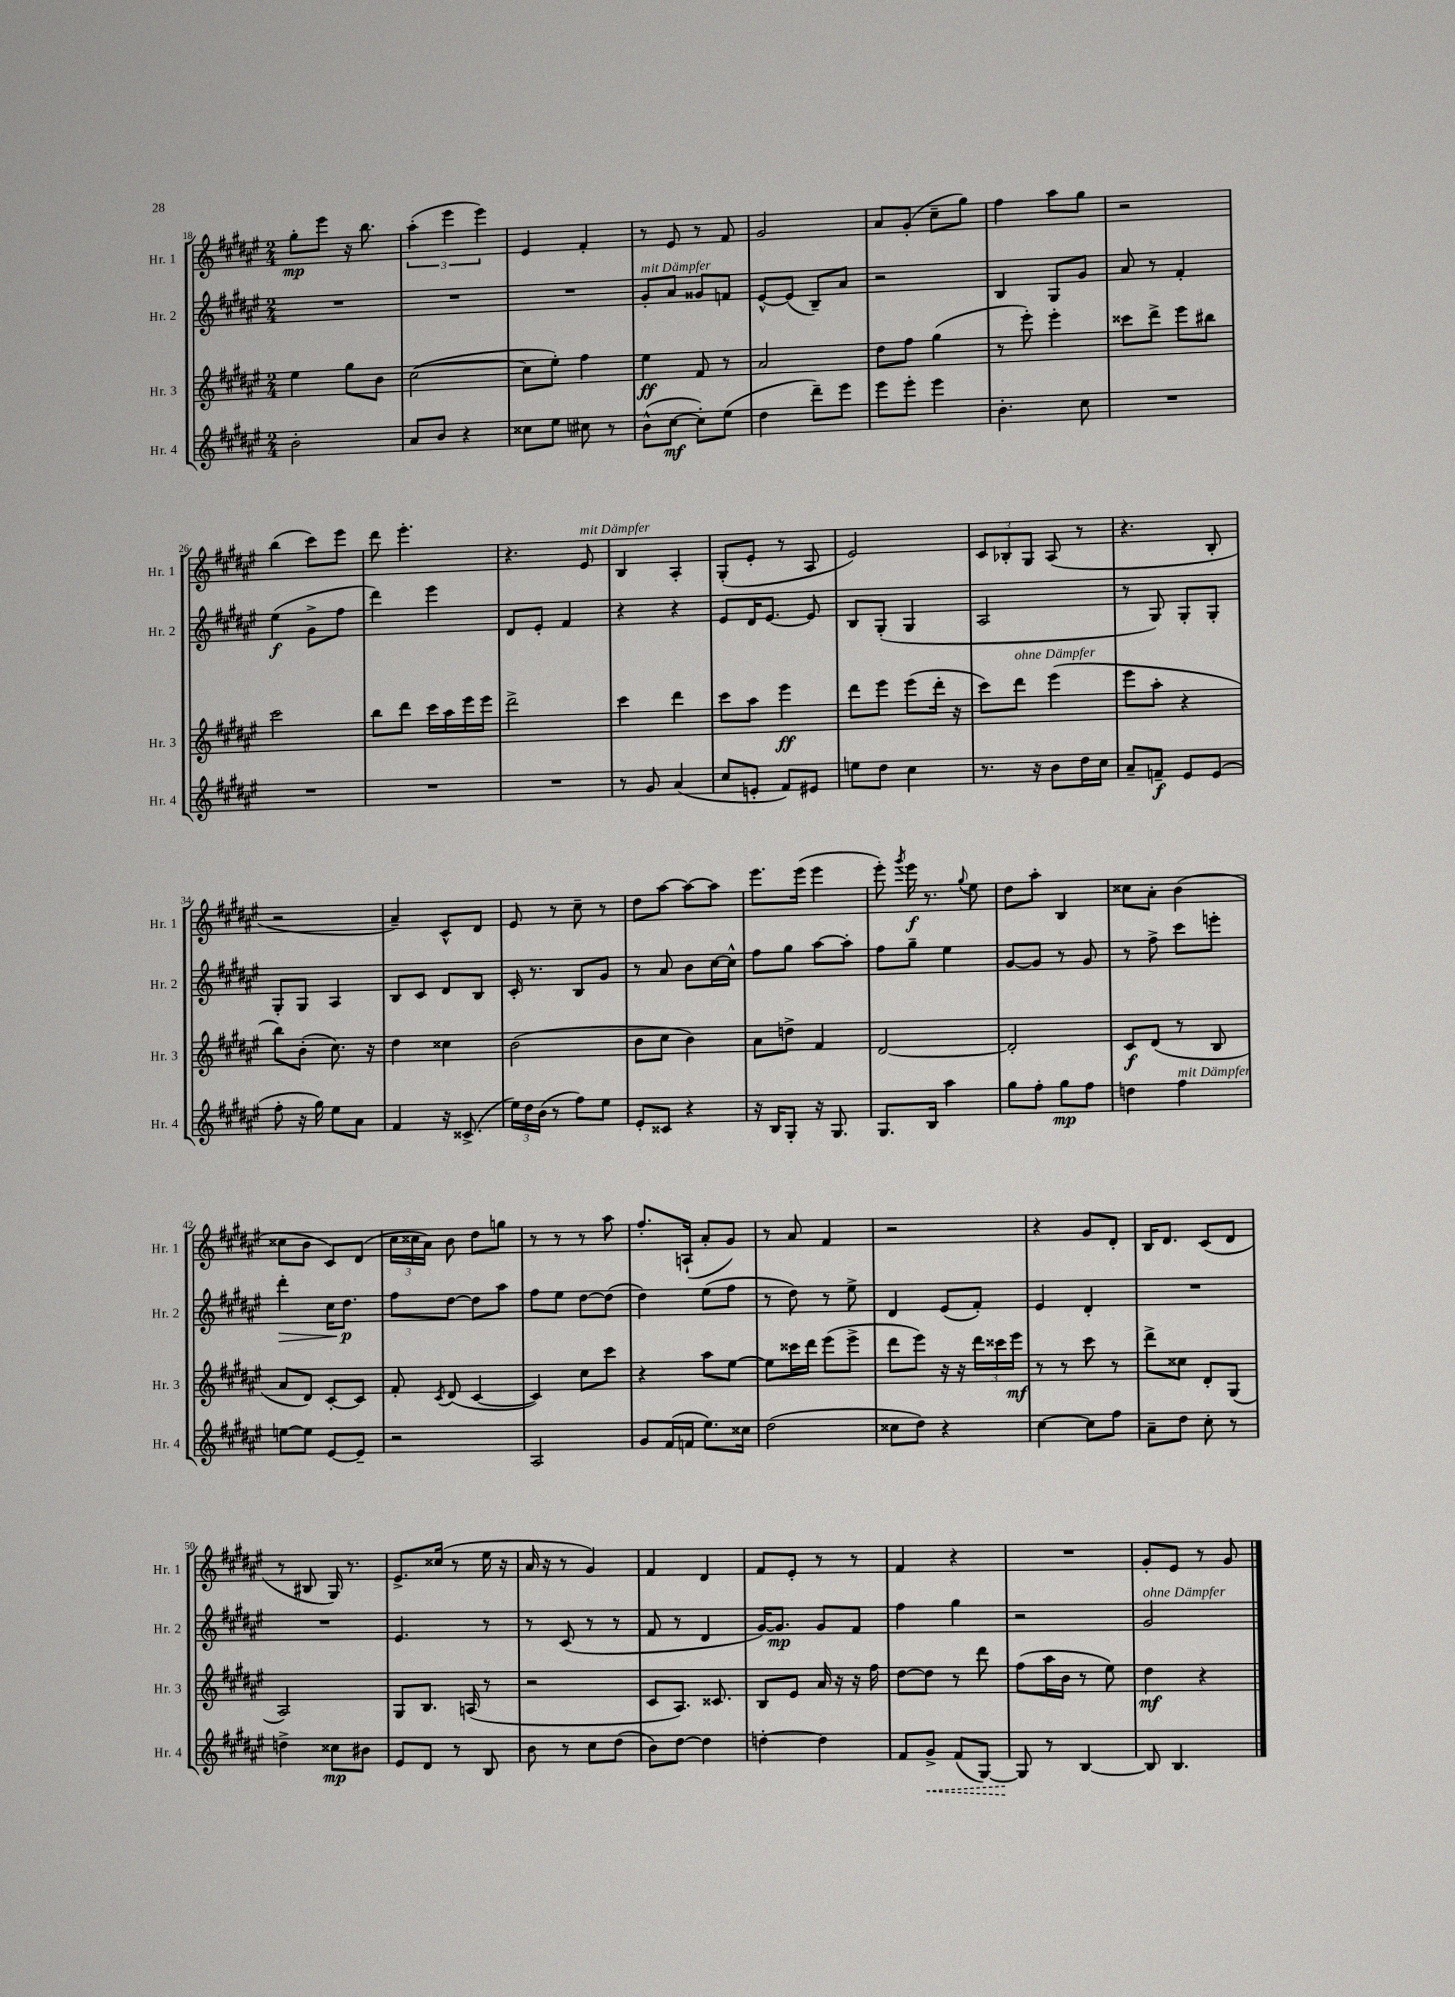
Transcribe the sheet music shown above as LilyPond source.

<<
\new StaffGroup <<
\new Staff = "s0" \with { instrumentName = "Hr. 1" shortInstrumentName = "Hr. 1" } {
    \clef treble \key fis \major \numericTimeSignature \time 2/4
    \autoBeamOff gis''8[-.\mp eis'''8] r16 b''8. |
    \tuplet 3/2 { ais''4-.( eis'''4 eis'''4) } |
    eis'4 fis'4-. |
    r8 eis'8 r8 fis'8 |
    gis'2 |
    ais'8[ gis'8]-.( cis''8[-- gis''8]) |
    fis''4 ais''8[ gis''8] |
    r2 |
    b''4( cis'''8[) eis'''8] |
    dis'''8 eis'''4.-. |
    r4. eis'8^\markup { \italic "mit Dämpfer" } |
    b4 ais4-. |
    gis8[-.( eis'8]-. r8 ais8 |
    eis'2) |
    \tuplet 3/2 { cis'8[ bes8-. gis8] } ais8( r8 |
    r4. b8-. |
    r2 |
    ais'4--) cis'8[-^ dis'8] |
    eis'8 r8 cis''8-- r8 |
    dis''8[ ais''8]~ ais''8[~ ais''8] |
    eis'''8.[ eis'''16]( eis'''4 |
    eis'''8-.) \acciaccatura { gis'''8 } eis'''16\f r8. \appoggiatura { gis''8 } eis''8 |
    dis''8[ ais''8]-. b4 |
    cisis''8[ ais'8]-. b'4( |
    cisis''8[ b'8] cis'8[) dis'8]( |
    \tuplet 3/2 { cis''16[ cisis''16 ais'16]) } b'8 dis''8[ g''8] |
    r8 r8 r8 ais''8 |
    fis''8.[-. a16]-!( ais'8[-. gis'8]) |
    r8 ais'8 fis'4 |
    r2 |
    r4 gis'8[ dis'8]-. |
    b16[ dis'8.] cis'8[( dis'8] |
    r8 bis8 gis16) r8. |
    eis'8.[-> cisis''16]( r8 eis''16 r16 |
    ais'16 r16 r8 gis'4) |
    fis'4 dis'4 |
    fis'8[ eis'8]-. r8 r8 |
    fis'4 r4 |
    R2 |
    gis'8[-. eis'8] r8 gis'8 \bar "|." |
}
\new Staff = "s1" \with { instrumentName = "Hr. 2" shortInstrumentName = "Hr. 2" } {
    \clef treble \key fis \major \numericTimeSignature \time 2/4
    \autoBeamOff R2 |
    R2 |
    R2 |
    gis'8[-.^\markup { \italic "mit Dämpfer" } ais'8] gisis'8[ f'8] |
    eis'8[~-^ eis'8]( b8[--) ais'8] |
    r2 |
    b4 gis8[ gis'8] |
    ais'8 r8 fis'4-. |
    eis''4\f( gis'8[-> fis''8] |
    dis'''4) eis'''4 |
    dis'8[ eis'8]-. fis'4 |
    r4 r4 |
    eis'8[ dis'16 eis'8.]~ eis'8 |
    b8[ gis8]-.( gis4 |
    ais2 |
    r8 gis8) gis8[-. gis8]-. |
    gis8[-. gis8] ais4 |
    b8[ cis'8] dis'8[ b8] |
    cis'16-. r8. b8[ gis'8] |
    r8 ais'8 b'8[ cis''16~ cis''16]-^ |
    fis''8[ gis''8] ais''8[~ ais''8]-. |
    fis''8[ gis''8]-- eis''4 |
    gis'8[~ gis'8] r8 gis'8 |
    r8 fis''8-> cis'''8[ e'''8]-. |
    dis'''4-.\> cis''16[ dis''8.]\p\! |
    fis''8[ dis''8]~ dis''8[ ais''8] |
    fis''8[ eis''8] dis''8[~ dis''8]( |
    dis''4) eis''8[( fis''8] |
    r8 dis''8) r8 eis''8-> |
    dis'4 eis'8[( fis'8]-.) |
    eis'4 dis'4-. |
    R2 |
    R2 |
    eis'4. r8 |
    r8 cis'8( r8 r8 |
    fis'8 r8 dis'4 |
    gis'16[~) gis'8.]\mp gis'8[ fis'8] |
    fis''4 gis''4 |
    r2 |
    gis'2^\markup { \italic "ohne Dämpfer" } \bar "|." |
}
\new Staff = "s2" \with { instrumentName = "Hr. 3" shortInstrumentName = "Hr. 3" } {
    \clef treble \key fis \major \numericTimeSignature \time 2/4
    \autoBeamOff eis''4 gis''8[ b'8] |
    cis''2~( |
    cis''8[ eis''8]-.) fis''4 |
    eis''4\ff fis'8 r8 |
    ais'2 |
    dis''8[ fis''8] gis''4( |
    r8 eis'''8-.) eis'''4-. |
    cisis'''8[ dis'''8]-> eis'''8[ bis''8] |
    cis'''2 |
    b''8[ dis'''8] cis'''16[ ais''16 eis'''16 eis'''16] |
    dis'''2-> |
    cis'''4 dis'''4 |
    cis'''8[ ais''8] eis'''4\ff |
    dis'''8[ eis'''8] eis'''8[( dis'''16]-. r16 |
    cis'''8[) dis'''8]^\markup { \italic "ohne Dämpfer" } eis'''4( |
    eis'''8[ ais''8]-. r4 |
    b''8[) b'8]-.( cis''8.) r16 |
    dis''4 cisis''4 |
    b'2( |
    b'8[ cis''8] b'4) |
    ais'8[ d''8]-> fis'4 |
    dis'2~ |
    dis'2-. |
    cis'8[\f dis'8]( r8 b8 |
    ais'8[ dis'8]) cis'8[~-. cis'8] |
    fis'8-. \acciaccatura { cis'8 } dis'8( cis'4~ |
    cis'4) cis''8[ cis'''8] |
    r4 ais''8[ eis''8]~ |
    eis''8[ cisis'''16 dis'''16] eis'''8[( eis'''8]-> |
    dis'''8[ eis'''8]) r16 r16 \tuplet 3/2 { dis'''16[ cisis'''16 eis'''16]\mf } |
    r8 r8 cis'''8 r8 |
    dis'''8[-> cisis''8] dis'8[-. gis8]( |
    ais2) |
    gis8[ b8.] a16( r8 |
    r2 |
    cis'8[ ais8.]) cisis'8. |
    b8[ eis'8] ais'16 r16 r16 fis''16 |
    dis''8[~ dis''8] r8 dis'''8 |
    fis''8[( ais''16 b'16] r8 eis''8) |
    dis''4\mf r4 \bar "|." |
}
\new Staff = "s3" \with { instrumentName = "Hr. 4" shortInstrumentName = "Hr. 4" } {
    \clef treble \key fis \major \numericTimeSignature \time 2/4
    \autoBeamOff b'2-. |
    ais'8[ b'8] r4 |
    cisis''8[ eis''8] cis''8 r8 |
    b'8[-^( cis''8]~\mf cis''8[-.) eis''8]( |
    dis''4 dis'''8[--) eis'''8] |
    eis'''8[ eis'''8]-. eis'''4 |
    b'4.-. cis''8 |
    R2 |
    R2 |
    R2 |
    R2 |
    r8 gis'8 ais'4( |
    cis''8[ e'8]-. fis'8[) eis'8] |
    e''8[ dis''8] cis''4 |
    r8. r16 b'8[ dis''16 cis''16] |
    ais'8[-- f'8]--\f eis'8[ eis'8]( |
    fis''8-. r16 gis''16) eis''8[ ais'8] |
    fis'4 r16 cisis'8.->( |
    \tuplet 3/2 { eis''16[) dis''16 b'16]( } r8 fis''8[) eis''8] |
    eis'8[-. cisis'8] r4 |
    r16 b16[ gis8]-. r16 gis8. |
    gis8.[ b16] ais''4 |
    gis''8[ fis''8]-. gis''8[\mp fis''8] |
    d''4 fis''4^\markup { \italic "mit Dämpfer" } |
    e''8[~ e''8] eis'8[~ eis'8]-- |
    r2 |
    ais2 |
    gis'8[ fis'16( f'16] eis''8.[) cisis''16] |
    dis''2( |
    cisis''8[ dis''8]) r4 |
    cis''4~ cis''8[ fis''8] |
    ais'8[-- dis''8] cis''8-. r8 |
    d''4-> cisis''8[\mp bis'8] |
    eis'8[ dis'8] r8 b8 |
    b'8 r8 cis''8[ dis''8]( |
    b'8[) dis''8]~ dis''4 |
    d''4~-. d''4 |
    fis'8[ \once \override Hairpin.style = #'dashed-line gis'8]->\< fis'8[( gis8]~) |
    gis8\! r8 b4~ |
    b8 b4. \bar "|." |
}
>>
>>
\layout { \context { \Score currentBarNumber = #18 } }
